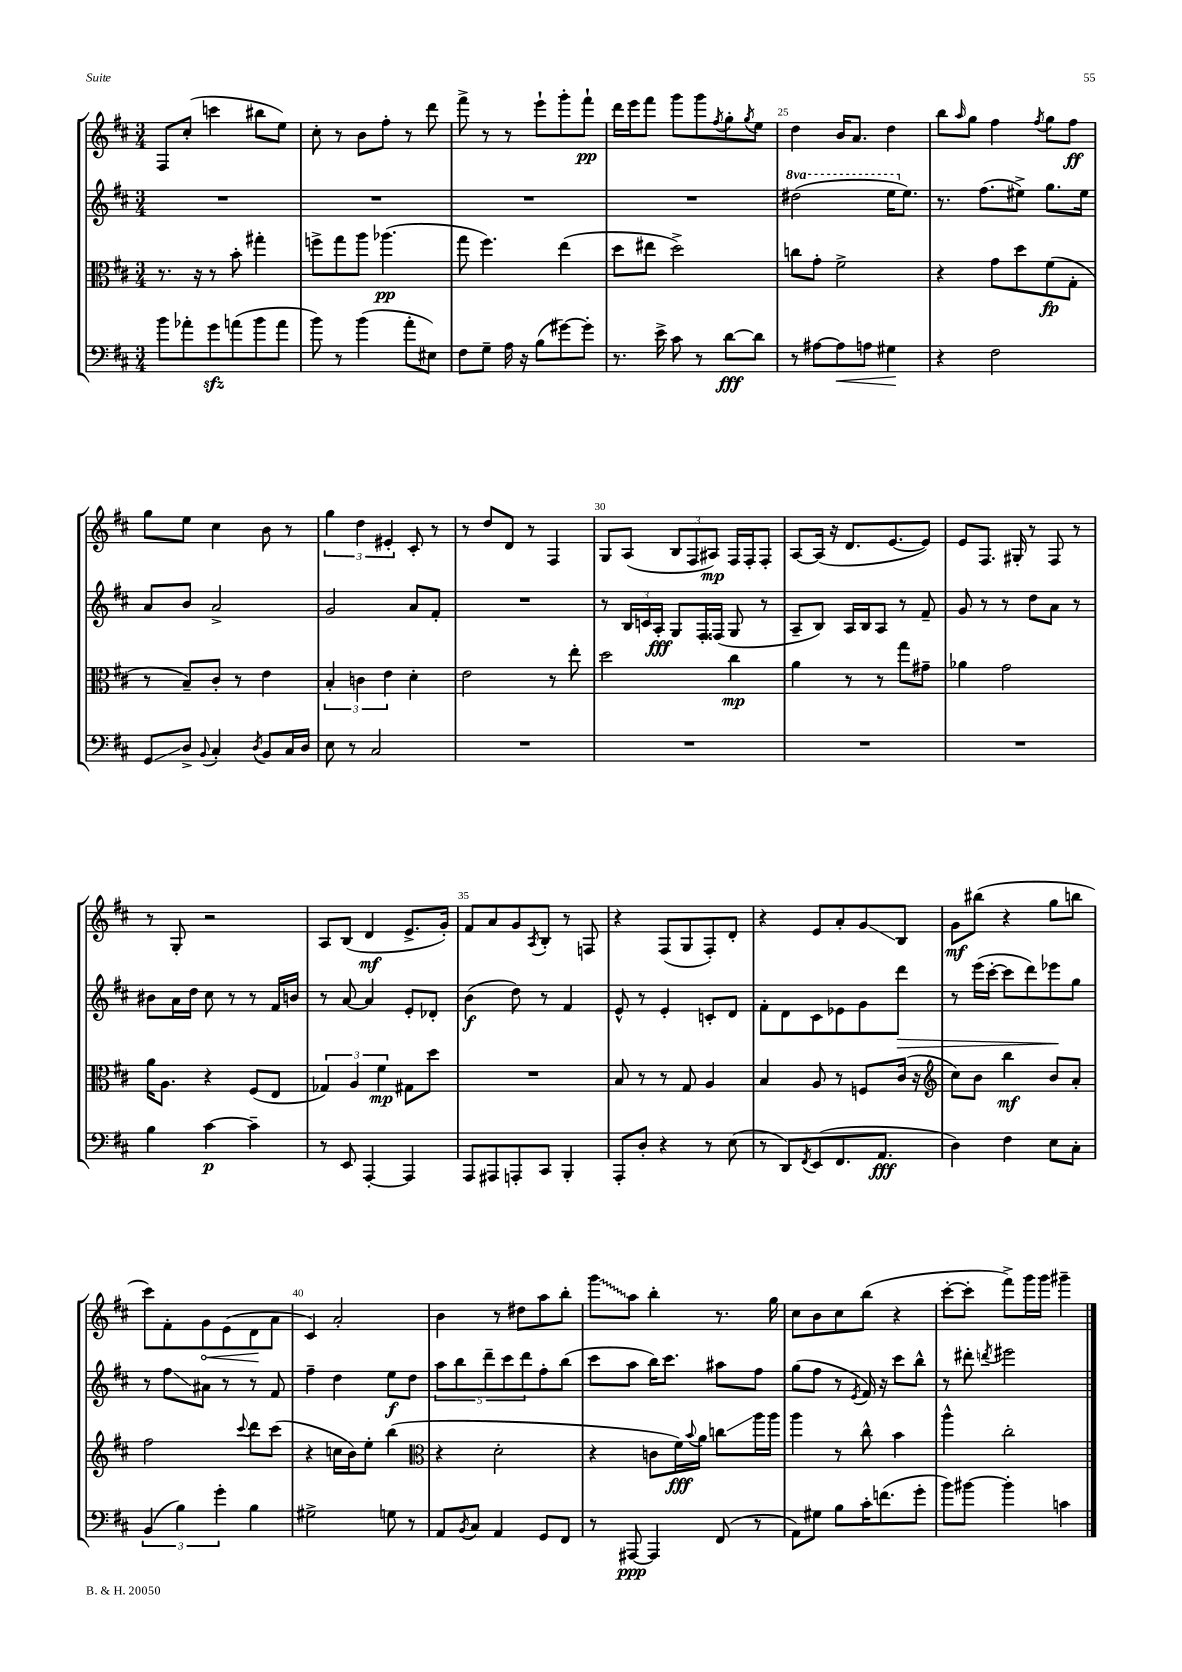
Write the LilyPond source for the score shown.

<<
\new StaffGroup <<
\new Staff = "s0" {
    \clef treble \key d \major \numericTimeSignature \time 3/4
    fis8 cis''8-.( c'''4 bis''8 e''8) |
    cis''8-. r8 b'8 fis''8-. r8 d'''8 |
    fis'''8-> r8 r8 e'''8-! g'''8-. fis'''8-!\pp |
    d'''16 e'''16 fis'''8 g'''8 g'''8 \acciaccatura { fis''8 } g''8-. \acciaccatura { g''8 } e''8 |
    d''4 b'16 a'8. d''4 |
    b''8 \grace { a''16 } g''8 fis''4 \acciaccatura { fis''8 } g''8 fis''8\ff |
    g''8 e''8 cis''4 b'8 r8 |
    \tuplet 3/2 { g''4 d''4 eis'4-. } cis'8-. r8 |
    r8 d''8 d'8 r8 fis4 |
    g8 a8( \tuplet 3/2 { b8 fis8 ais8\mp) } fis16 fis16-. fis8-. |
    a8~ a16( r16 d'8. e'8.~ e'8) |
    e'8 fis8. gis16-. r8 fis8 r8 |
    r8 g8-. r2 |
    a8 b8( d'4\mf e'8.-> g'16-.) |
    fis'8 a'8 g'8 \acciaccatura { a8 } b8-. r8 f8 |
    r4 fis8( g8 fis8-.) d'8-. |
    r4 e'8 a'8-. g'8\glissando b8 |
    g'8\mf bis''8( r4 g''8 b''8 |
    cis'''8) fis'8-. \once \override Hairpin.circled-tip = ##t g'8\< e'8( d'8\! a'8 |
    cis'4) a'2-. |
    b'4 r8 dis''8 a''8 b''8-. |
    \once \override Glissando.style = #'zigzag g'''8\glissando a''8 b''4-. r8. g''16 |
    cis''8 b'8 cis''8 b''8( r4 |
    cis'''8~-. cis'''8-. fis'''8->) g'''16 g'''16 gis'''4-- \bar "|." |
}
\new Staff = "s1" {
    \clef treble \key d \major \numericTimeSignature \time 3/4 \set Staff.ottavationMarkups = #ottavation-simple-ordinals
    R2. |
    R2. |
    R2. |
    R2. |
    \ottava #1 dis'''2( e'''16 \ottava #0 e''8.) |
    r8. fis''8.( eis''8->) g''8. eis''16 |
    a'8 b'8 a'2-> |
    g'2 a'8 fis'8-. |
    R2. |
    r8 \tuplet 3/2 { b16 c'16 a16-.\fff } g8 fis16-. fisis16( g8 r8 |
    a8-- b8) a16 b16 a8 r8 fis'8-- |
    g'8 r8 r8 d''8 a'8 r8 |
    bis'8 a'16 d''16 cis''8 r8 r8 fis'16 b'16 |
    r8 a'8~ a'4 e'8-. des'8-. |
    b'4\f( d''8) r8 fis'4 |
    e'8-^ r8 e'4-. c'8-. d'8 |
    fis'8-. d'8 cis'8 ees'8 g'8 d'''8\> |
    r8 e'''16( cis'''16~-. cis'''8 d'''8) ees'''8\! g''8 |
    r8 fis''8\glissando ais'8 r8 r8 fis'8 |
    fis''4-- d''4 e''8\f d''8 |
    \tuplet 5/4 { a''8 b''8 d'''8-- cis'''8 d'''8 } fis''8-. b''8( |
    cis'''8 a''8 b''16) cis'''8. ais''8 fis''8 |
    g''8( fis''8 r8 \acciaccatura { e'8 } fis'16) r16 cis'''8 b''8-^ |
    r8 dis'''8-. \acciaccatura { d'''8 } eis'''2 \bar "|." |
}
\new Staff = "s2" {
    \clef alto \key d \major \numericTimeSignature \time 3/4
    r8. r16 r8 b'8-. gis''4-. |
    f''8-> g''8 a''8 aes''4.\pp( |
    g''8 fis''4.) e''4( |
    d''8 eis''8 d''2->) |
    c''8 g'8-. fis'2-> |
    r4 g'8 d''8 fis'8\fp( g8-. |
    r8 b8--) cis'8-. r8 e'4 |
    \tuplet 3/2 { b4-. c'4 e'4 } d'4-. |
    e'2 r8 e''8-. |
    d''2 cis''4\mp |
    a'4 r8 r8 g''8 gis'8-- |
    aes'4 g'2 |
    a'16 a8. r4 fis8( e8 |
    \tuplet 3/2 { ges4) a4 fis'4\mp } gis8 d''8 |
    R2. |
    b8 r8 r8 g8 a4 |
    b4 a8 r8 f8 cis'16( r16 |
    \clef treble cis''8) b'8 b''4\mf b'8 a'8-. |
    fis''2 \appoggiatura { cis'''8 } d'''8 cis'''8( |
    r4 c''16 b'16) e''8-. b''4( |
    \clef alto r4 d'2-. |
    r4 c'8 fis'16\fff) \appoggiatura { b'8 } a'16 c''8\glissando a''16 a''16 |
    a''4 r8 cis''8-^ b'4 |
    a''4-^ cis''2-. \bar "|." |
}
\new Staff = "s3" {
    \clef bass \key d \major \numericTimeSignature \time 3/4
    b'8 aes'8-. g'8\sfz a'8( b'8 a'8 |
    b'8) r8 b'4( a'8-. eis8) |
    fis8 g8-- a16 r16 b8( gis'8~) gis'8-. |
    r8. e'16-> cis'8 r8 d'8~\fff d'8 |
    r8 ais8~ ais8\< a8 gis4\! |
    r4 fis2 |
    g,8\glissando d8-> \appoggiatura { b,8 } cis4-. \acciaccatura { d8 } b,8 cis16 d16 |
    e8 r8 cis2 |
    R2. |
    R2. |
    R2. |
    R2. |
    b4 cis'4~\p cis'4-- |
    r8 e,8 a,,4~-. a,,4 |
    a,,8 ais,,8 a,,8-. cis,8 b,,4-. |
    a,,8-. d8-. r4 r8 e8( |
    r8 d,8) \acciaccatura { fis,8 } e,8( fis,8. a,8.\fff |
    d4) fis4 e8 cis8-. |
    \tuplet 3/2 { b,4( b4) g'4-. } b4 |
    gis2-> g8 r8 |
    a,8 \acciaccatura { b,8 } cis8 a,4 g,8 fis,8 |
    r8 ais,,8~\ppp ais,,4 fis,8( r8 |
    a,8) gis8 b8 cis'16-. f'8.( g'8-. |
    b'8) bis'8~ bis'4-. c'4 \bar "|." |
}
>>
>>
\layout { \context { \Score currentBarNumber = #21 \override BarNumber.break-visibility = ##(#f #t #t) barNumberVisibility = #(every-nth-bar-number-visible 5) } }
